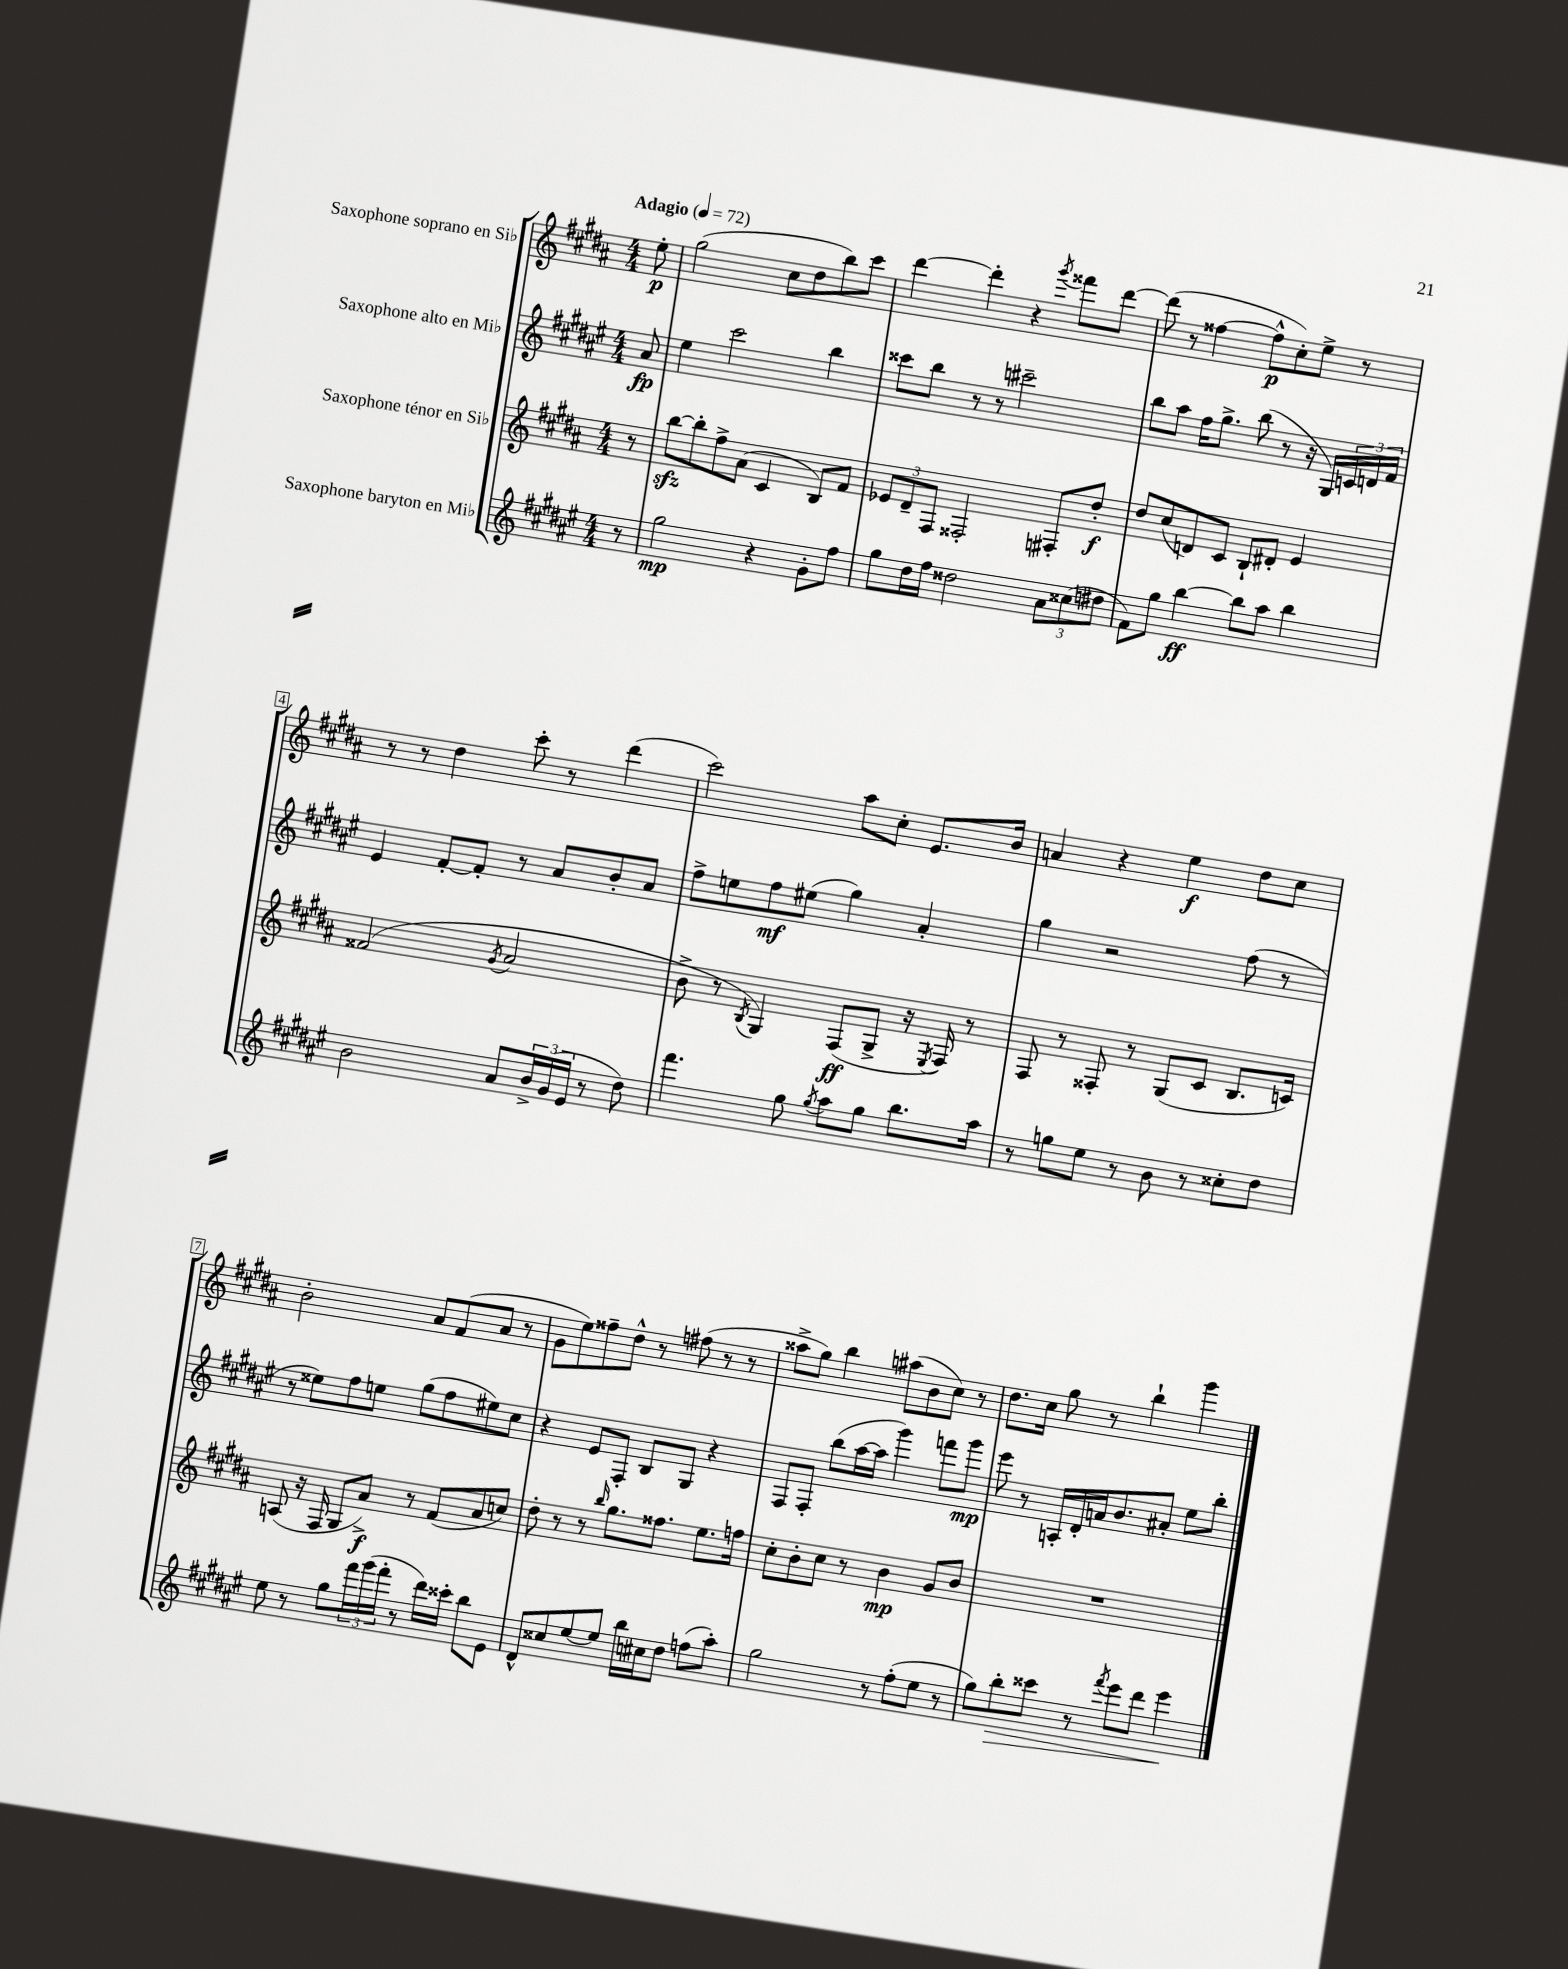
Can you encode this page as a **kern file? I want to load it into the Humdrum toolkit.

**kern	**dynam	**kern	**dynam	**kern	**dynam	**kern	**dynam
*part4	*part4	*part3	*part3	*part2	*part2	*part1	*part1
*staff4	*staff4	*staff3	*staff3	*staff2	*staff2	*staff1	*staff1
*I"Saxophone baryton en Mi♭	*	*I"Saxophone ténor en Si♭	*	*I"Saxophone alto en Mi♭	*	*I"Saxophone soprano en Si♭	*
*clefG2	*	*clefG2	*	*clefG2	*	*clefG2	*
*k[f#c#g#d#a#e#]	*	*k[f#c#g#d#a#]	*	*k[f#c#g#d#a#e#]	*	*k[f#c#g#d#a#]	*
*M4/4	*	*M4/4	*	*M4/4	*	*M4/4	*
*MM72	*	*MM72	*	*MM72	*	*MM72	*
=	=	=	=	=	=	=	=
!	!	!	!	!	!	!LO:TX:a:B:t=Adagio	!
8r	.	8r	.	8a#/	fp	8ee'\	p
=1	=1	=1	=1	=1	=1	=1	=1
2gg#\	mp	[8bbzz\L	.	4ee#\	.	(2gg#\	.
.	.	8bb'\]	.	.	.	.	.
.	.	8ff#^\	.	2ccc#\	.	.	.
.	.	(8a#\J	.	.	.	.	.
4r	.	4c#/	.	.	.	8cc#\L	.
.	.	.	.	.	.	8dd#\	.
8g#'\L	.	8B/L)	.	4bb\	.	8bb\)	.
8ff#\J	.	8f#/J	.	.	.	8ccc#\J	.
=2	=2	=2	=2	=2	=2	=2	=2
8gg#\L	.	12e-X/L	.	8ccc##X\L	.	[4ddd#\	.
.	.	12d#~/	.	.	.	.	.
16dd#\L	.	.	.	8bb\J	.	.	.
.	.	12F#/J	.	.	.	.	.
16ff#\JJ	.	.	.	.	.	.	.
2dd##X\	.	2F##X'/	.	8r	.	4ddd#'\]	.
.	.	.	.	8r	.	.	.
.	.	.	.	2ccc#X~\	.	4r	.
.	.	.	.	.	.	8qggg#/	.
12a#\L	.	8F#X'/L	.	.	.	8fff##X\L	.
(12cc##X\	.	.	.	.	.	.	.
.	.	8dd#'/J	f	.	.	[8ddd#\J	.
12dd#X\J	.	.	.	.	.	.	.
=3	=3	=3	=3	=3	=3	=3	=3
8f#\L)	.	8dd#/L	.	8bb\L	.	(8ddd#\]	.
8gg#\J	.	(8cc#/	.	8aa#\J	.	8r	.
[4bb\	ff	8dn/)	.	16ff#\KL	.	[4ff##X\	.
.	.	.	.	8.gg#^\J	.	.	.
.	.	8c#/J	.	.	.	.	.
8bb\L]	.	8B`/L	.	(8bb\	.	8ff##^^\L]	p
8aa#\J	.	8d#X'/J	.	8r	.	8cc#'\)	.
4bb\	.	4e/	.	16r	.	8ee^\J	.
.	.	.	.	16G#/LL)	.	.	.
.	.	.	.	24cn/	.	8r	.
.	.	.	.	24dn/	.	.	.
.	.	.	.	24f#/JJ	.	.	.
!!LO:LB:g=z
=4	=4	=4	=4	=4	=4	=4	=4
2b\	.	(2f##X/	.	4e#/	.	8r	.
.	.	.	.	.	.	8r	.
.	.	.	.	[8f#'/L	.	4dd#\	.
.	.	.	.	8f#'/J]	.	.	.
.	.	8qg#/	.	.	.	.	.
8a#/L	.	2a#/	.	8r	.	8ccc#'\	.
24b^/L	.	.	.	8a#/L	.	8r	.
(24g#/	.	.	.	.	.	.	.
24e#/JJ	.	.	.	.	.	.	.
8r	.	.	.	8b'/	.	(4ddd#\	.
8dd#\)	.	.	.	8a#/J	.	.	.
=5	=5	=5	=5	=5	=5	=5	=5
4.fff#\	.	8b^\	.	8ff#^\L	.	2ccc#\)	.
.	.	8r	.	8een\	.	.	.
.	.	8qB/	.	.	.	.	.
.	.	4G#/)	.	8ff#\	mf	.	.
8gg#\	.	.	.	(8ee#X\J	.	.	.
8qgg#/	.	.	.	.	.	.	.
8aa#\L	.	(8F#/L	ff	4gg#\)	.	8aa#\L	.
8gg#\J	.	8G#^/J	.	.	.	8cc#'\J	.
8.bb\L	.	16r	.	4a#'/	.	8.e/L	.
.	.	8qE/	.	.	.	.	.
.	.	16F#/)	.	.	.	.	.
.	.	8r	.	.	.	.	.
16aa#\Jk	.	.	.	.	.	16b/Jk	.
=6	=6	=6	=6	=6	=6	=6	=6
8r	.	8F#/	.	4gg#\	.	4an/	.
8ggn\L	.	8r	.	.	.	.	.
8ee#\J	.	8F##X'/	.	2r	.	4r	.
8r	.	8r	.	.	.	.	.
8b\	.	(8G#/L	.	.	.	4ee\	f
8r	.	8c#/J	.	.	.	.	.
8cc##X'\L	.	8.B/L	.	(8ff#\	.	8dd#\L	.
8dd#\J	.	.	.	8r	.	8cc#\J	.
.	.	16cn/Jk)	.	.	.	.	.
!!LO:LB:g=z
=7	=7	=7	=7	=7	=7	=7	=7
8ee#\	.	(8An/	.	8r	.	2b'\	.
8r	.	16r	.	8ee##X\L)	.	.	.
.	.	16F#/	.	.	.	.	.
8gg#\L	.	8G#/L	.	8ff#\	.	.	.
24fff#\L	.	8a#^/J)	f	8een\J	.	.	.
(24ggg#\	.	.	.	.	.	.	.
24fff#'\JJ	.	.	.	.	.	.	.
8r	.	8r	.	(8gg#\L	.	8a#/L	.
16ddd#\LL)	.	(8f#/L	.	8ff#\	.	(8f#/	.
16ccc##X'\JJ	.	.	.	.	.	.	.
8bb\L	.	8a#/	.	8ee#X\)	.	8a#/J	.
8e#\J	.	8ccn/J)	.	8cc#\J	.	8r	.
=8	=8	=8	=8	=8	=8	=8	=8
8d#^^/L	.	8dd#'\	.	4r	.	8g#\L	.
8cc##X/	.	8r	.	.	.	8ee\)	.
[8ee#/	.	8r	.	8e#/L	.	8ff##X~\	.
.	.	16qqbb/	.	.	.	.	.
8ee#/J]	.	8.gg#\L	.	8F#'/J	.	8dd#^^\J	.
16bb\LL	.	.	.	8B/L	.	8r	.
16cc#X\J	.	8.ff##X\J	.	.	.	.	.
8dd#\J	.	.	.	8G#/J	.	(8ff#X\	.
(8ffn\L	.	8.ee\L	.	4r	.	8r	.
8aa#'\J)	.	.	.	.	.	8r	.
.	.	16ffn\Jk	.	.	.	.	.
=9	=9	=9	=9	=9	=9	=9	=9
2gg#\	.	8cc#'\L	.	8F#/L	.	8aa##X^\L	.
.	.	8b'\	.	8F#'/J	.	8gg#\J)	.
.	.	8cc#\J	.	(8bb\L	.	4bb\	.
.	.	8r	.	[16aa#\L	.	.	.
.	.	.	.	16aa#\JJ]	.	.	.
8r	.	4b\	mp	4ggg#\)	.	(8aa#X\L	.
(8ff#'\L	.	.	.	.	.	8b\	.
8ee#\J	.	8g#/L	.	8fffn\L	.	8cc#\J)	.
8r	.	8b/J	.	8ggg#\J	mp	8r	.
=10	=10	=10	=10	=10	=10	=10	=10
8gg#\L)	.	1r	.	8eee#\	.	8.dd#\L	.
!	!LO:HP:b	!	!	!	!	!	!
8bb'\	>	.	.	8r	.	.	.
.	.	.	.	.	.	16cc#\Jk	.
8ccc##X\J	.	.	.	16An'/LL	.	8gg#\	.
.	.	.	.	16d#'/	.	.	.
8r	.	.	.	16an/J	.	8r	.
.	.	.	.	8.b/	.	.	.
8qfff#/	.	.	.	.	.	.	.
8eee#\L	.	.	.	.	.	4bb`\	.
8ddd#\J	.	.	.	8a#X'/J	.	.	.
4eee#\	.	.	.	8ee#\L	.	4ggg#\	.
.	.	.	.	8bb'\J	.	.	.
.	]	.	.	.	.	.	.
==	==	==	==	==	==	==	==
*-	*-	*-	*-	*-	*-	*-	*-
